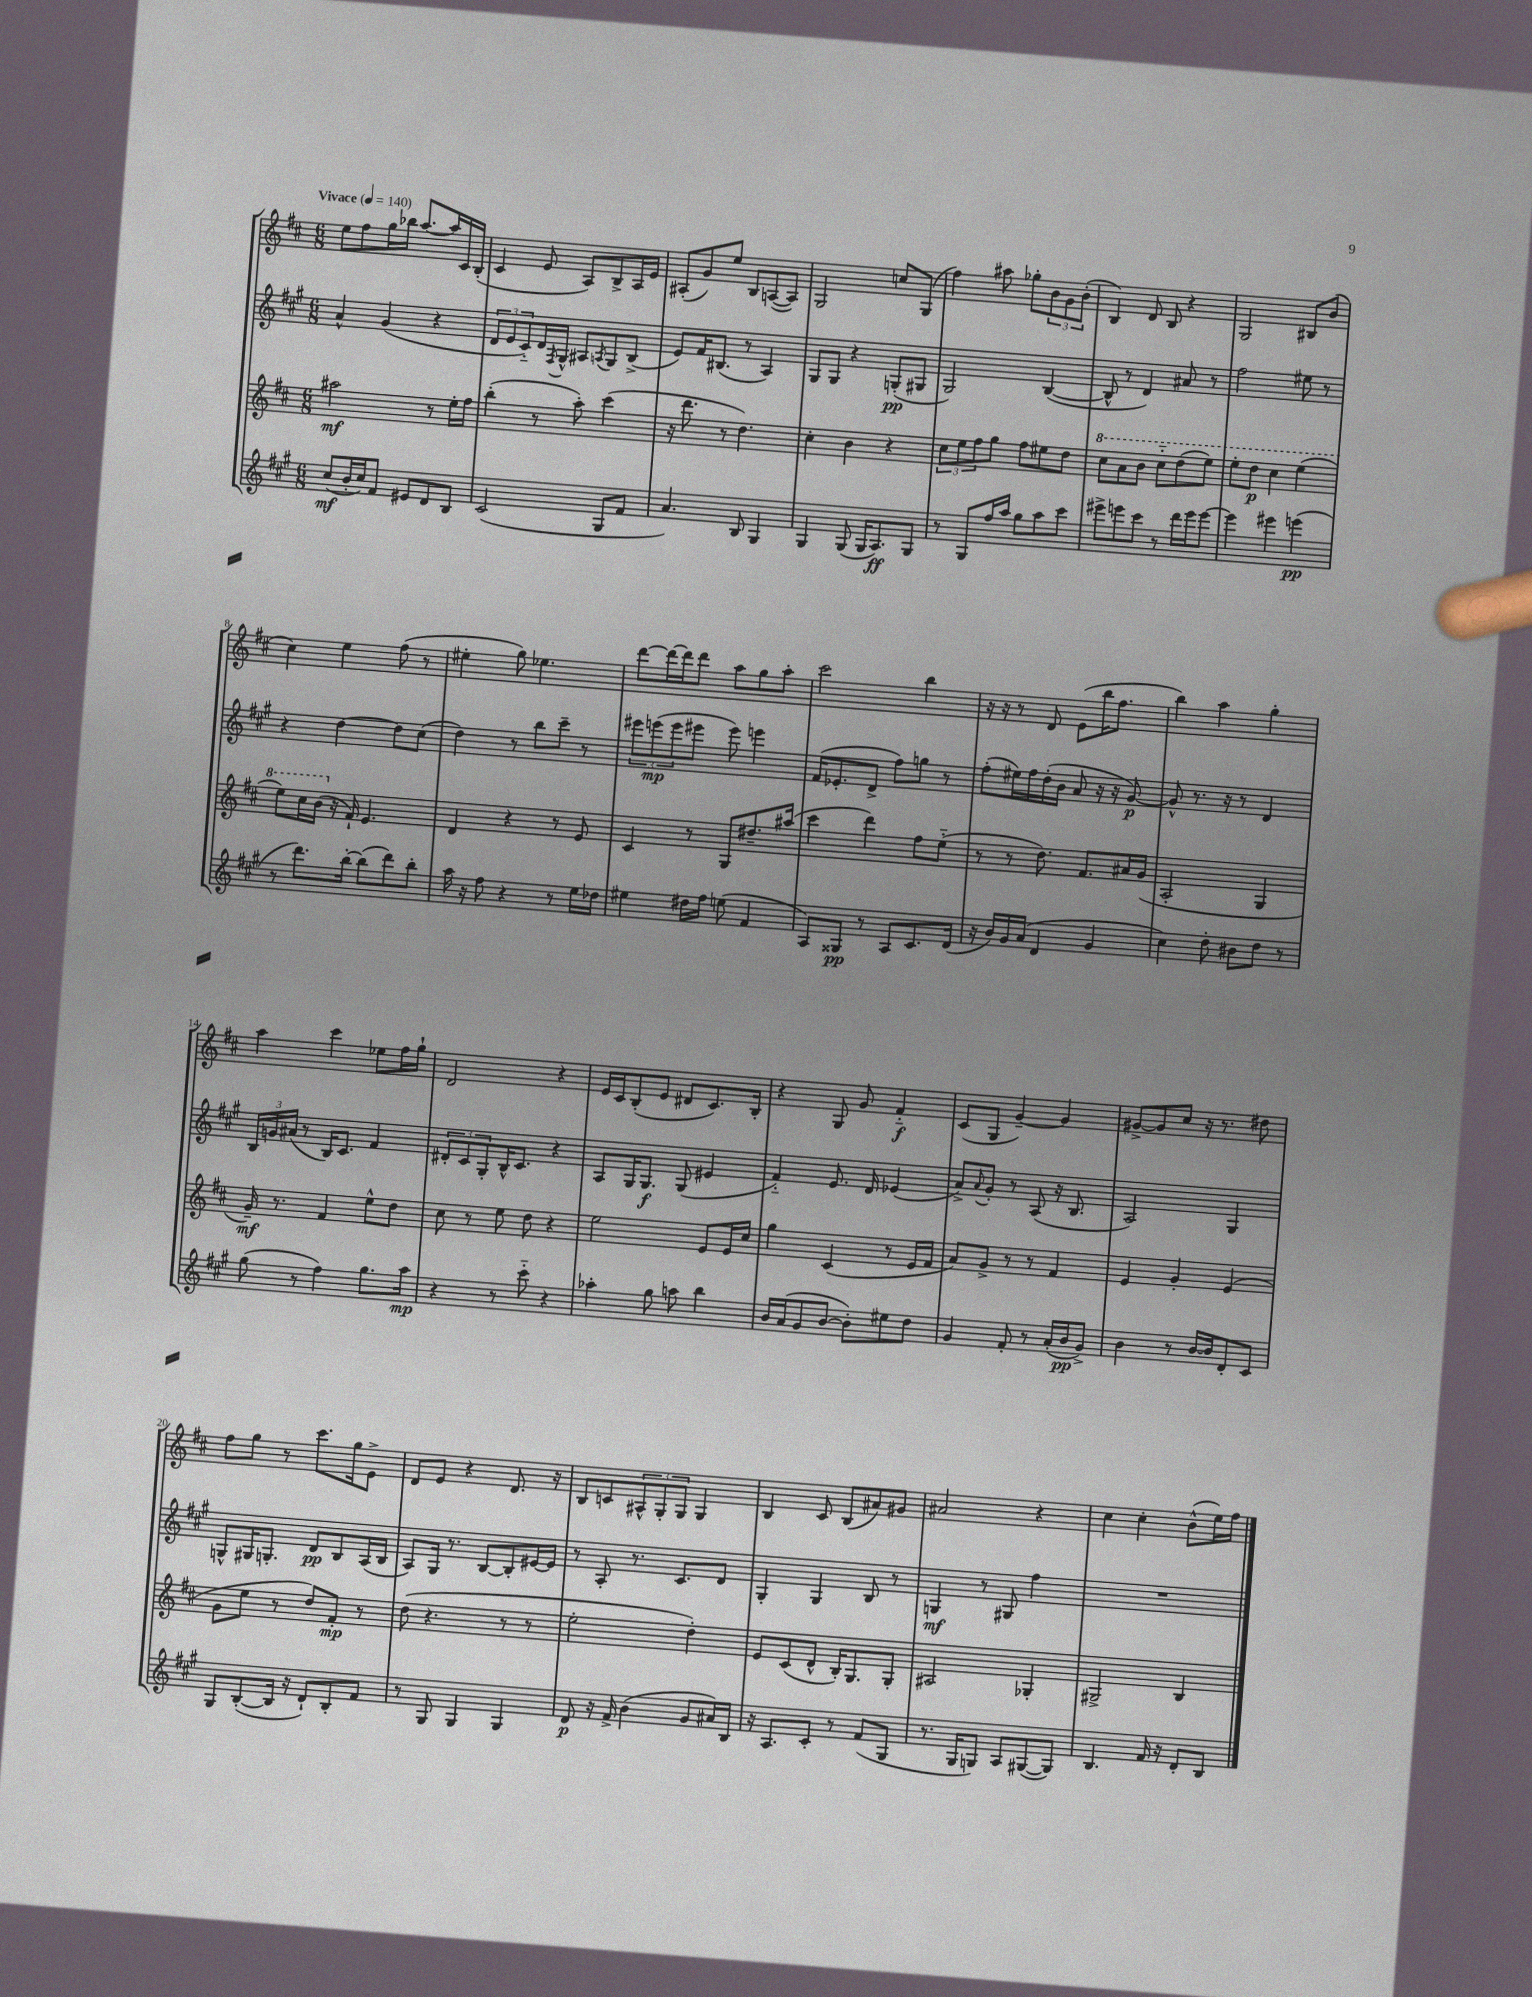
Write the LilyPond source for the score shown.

<<
\new StaffGroup <<
\new Staff = "s0" {
    \clef treble \key d \major \numericTimeSignature \time 6/8 \tempo "Vivace" 4 = 140
    e''8 fis''8 g''16 bes''16 a''8.~ a''16 cis'16 b16-.( |
    cis'4 e'8 a8) b8-> a16 e'16 |
    ais8-.( g'8) e''8 b8 a8~( a8) |
    g2 c''8 g8( |
    fis''4) ais''8 ges''8-. \tuplet 3/2 { b'8 g'8 b'8-.( } |
    b4) d'8 b8 r4 |
    g2 bis8 b'8( |
    cis''4) e''4 fis''8( r8 |
    eis''4-. g''8) ees''4. |
    d'''8~ d'''16~ d'''16 d'''8 a''8 g''8 a''8-. |
    cis'''2 b''4 |
    r16 r16 r8 d'8 e'8( b''16 fis''8. |
    b''4) a''4 g''4-. |
    a''4 cis'''4 ees''8 fis''16 g''16-! |
    d'2 r4 |
    e'16 cis'16 b8-.( e'8 dis'8 cis'8.) b16-. |
    r4 g8 g'8 fis'4-_\f |
    cis'8( g8 g'4~--) g'4 |
    gis'8~-> gis'8 cis''8 r16 r8. dis''8 |
    fis''8 g''8 r8 cis'''8. g''16 e'8-> |
    d'8 e'8 r4 d'8. r16 |
    b8 c'8 \tuplet 3/2 { ais8-^ g8-. g8 } g4 |
    b4 cis'8 b8( ais'8) gis'8 |
    ais'2 r4 |
    cis''4 cis''4-. b'8-^( e''16) fis''16 \bar "|." |
}
\new Staff = "s1" {
    \clef treble \key a \major \numericTimeSignature \time 6/8
    a'4-^ gis'4( r4 |
    \tuplet 3/2 { d'8 e'8 cis'8-_) } d'16 \acciaccatura { fis8 } gis16-^ ais8 \acciaccatura { a8 } gis8 b8->( |
    e'8) fis'16 bis8.( r8 a4) |
    gis8 gis8 r4 g8-.\pp( gis8 |
    gis2) b4~( |
    b8-^ r8 d'4) ais'8 r8 |
    fis''2 eis''8 r8 |
    r4 d''4~ d''8 cis''8( |
    d''4) r8 b''8 cis'''8-- r8 |
    \tuplet 3/2 { eis'''8 e'''8\mp( e'''8 } eis'''8 eis'''8) e'''4 |
    fis'16( ees'8.-. d'8-> fis''8) g''8 r8 |
    fis''8-.( eis''16) fis''16 d''16-.( b'16 a'8 r16 r16 gis'8~\p) |
    gis'8-^ r8. r16 r8 d'4 |
    \tuplet 3/2 { b16 g'16 ais'16( } r8 b16) cis'8. fis'4 |
    \tuplet 3/2 { dis'8-. cis'8 gis8-. } b16-^ cis'8. r4 |
    a8 gis16 gis8.\f gis8( eis'4 |
    fis'4-_) e'8. d'16 ees'4( |
    a'8->) \appoggiatura { a'8 } gis'8-. r8 a8( r16 b8. |
    a2) gis4 |
    g8-^ gis16 g8.-. d'8\pp b8 a16( b16 |
    a8) gis16 r8. b8~ b8-. eis'16~ eis'16 |
    r8 a8-. r8. cis'8. d'8 |
    gis4-. gis4 b8 r8 |
    g4\mf r8 gis8 fis''4 |
    R2. \bar "|." |
}
\new Staff = "s2" {
    \clef treble \key d \major \numericTimeSignature \time 6/8
    ais''2\mf r8 e''16-. fis''16 |
    b''4-.( r8 a''8-.) cis'''4( |
    r16 d'''8. r8 d''4.) |
    cis''4-. b'4 r4 |
    \tuplet 3/2 { cis''8 e''8 fis''8 } g''8 fis''8 eis''8 d''8 |
    \ottava #1 cis'''8 a''8 b''8 cis'''8-_ d'''8( e'''8) |
    e'''8-. d'''8\p cis'''4 e'''4( |
    e'''8) cis'''16 b''16( \ottava #0 r16 fis'16-!) e'4. |
    d'4 r4 r8 e'8 |
    cis'4 r8 g8 dis''8.-- ais''16( |
    cis'''4 d'''4) fis''8 e''8-_( |
    r8 r8 d''8.) fis'8. ais'16 g'16( |
    a2-. g4 |
    g'16--\mf) r8. fis'4 e''8-^ d''8 |
    cis''8 r8 e''8 d''8 r4 |
    e''2 e'8 e'16 cis''16 |
    g''4 cis'4( r8 e'16 fis'16 |
    a'8) g'8-> r8 r8 fis'4 |
    e'4 g'4-. e'4( |
    g'8 e''8 r8 d''8) fis'8-.\mp r8 |
    d''8( r4. r8 r8 |
    e''2-. d''4-.) |
    e'8 cis'8( d'8-^ b16-.) g8. g8-. |
    ais2 ges4-. |
    gis2-> b4 \bar "|." |
}
\new Staff = "s3" {
    \clef treble \key a \major \numericTimeSignature \time 6/8
    cis''8\mf( b'16-. cis''16) fis'8 eis'8 d'8 b8 |
    cis'2( gis8 fis'8 |
    a'4.) b8 gis4 |
    gis4 gis8( gis16 a8.\ff) gis8 |
    r8 gis8 fis''16 a''16 gis''8 a''8 cis'''8 |
    eis'''8-> e'''8 cis'''8 r8 d'''16 e'''16 e'''8~ |
    e'''4 eis'''4 e'''4\pp( |
    r8 d'''8.) b''16~-. b''8( d'''8) b''8-. |
    a''16 r16 fis''8 r4 r8 e''16 des''16 |
    eis''4 dis''16 fis''16 e''8( fis'4 |
    a8) gisis8\pp r8 a8 cis'8. d'16( |
    r16 b'16) gis'16 a'16( d'4 gis'4 |
    cis''4) d''8-. bis'8 d''8 r8 |
    gis''8( r8 fis''4) gis''8. a''16\mp |
    r4 r8 cis'''8-_ r4 |
    aes''4-. gis''8 a''8 b''4 |
    b'16 a'16( gis'8 b'8~ b'8-.) eis''8 d''8 |
    gis'4 fis'8-. r8 a'16-.( b'16\pp gis'8->) |
    b'4 r8 b'16~ b'16 d'8-. cis'8 |
    gis8 b8~-.( b16 r16 d'8-!) b8-. fis'8 |
    r8 gis8 gis4 gis4 |
    d'8\p r16 fis'16-> b'4( gis'8 ais'16) b16 |
    r16 a8. cis'8-. r8 fis'8( gis8 |
    r8. gis16 g8) a8 gis8~( gis8) |
    b4. fis'16 r16 d'8-. b8 \bar "|." |
}
>>
>>
